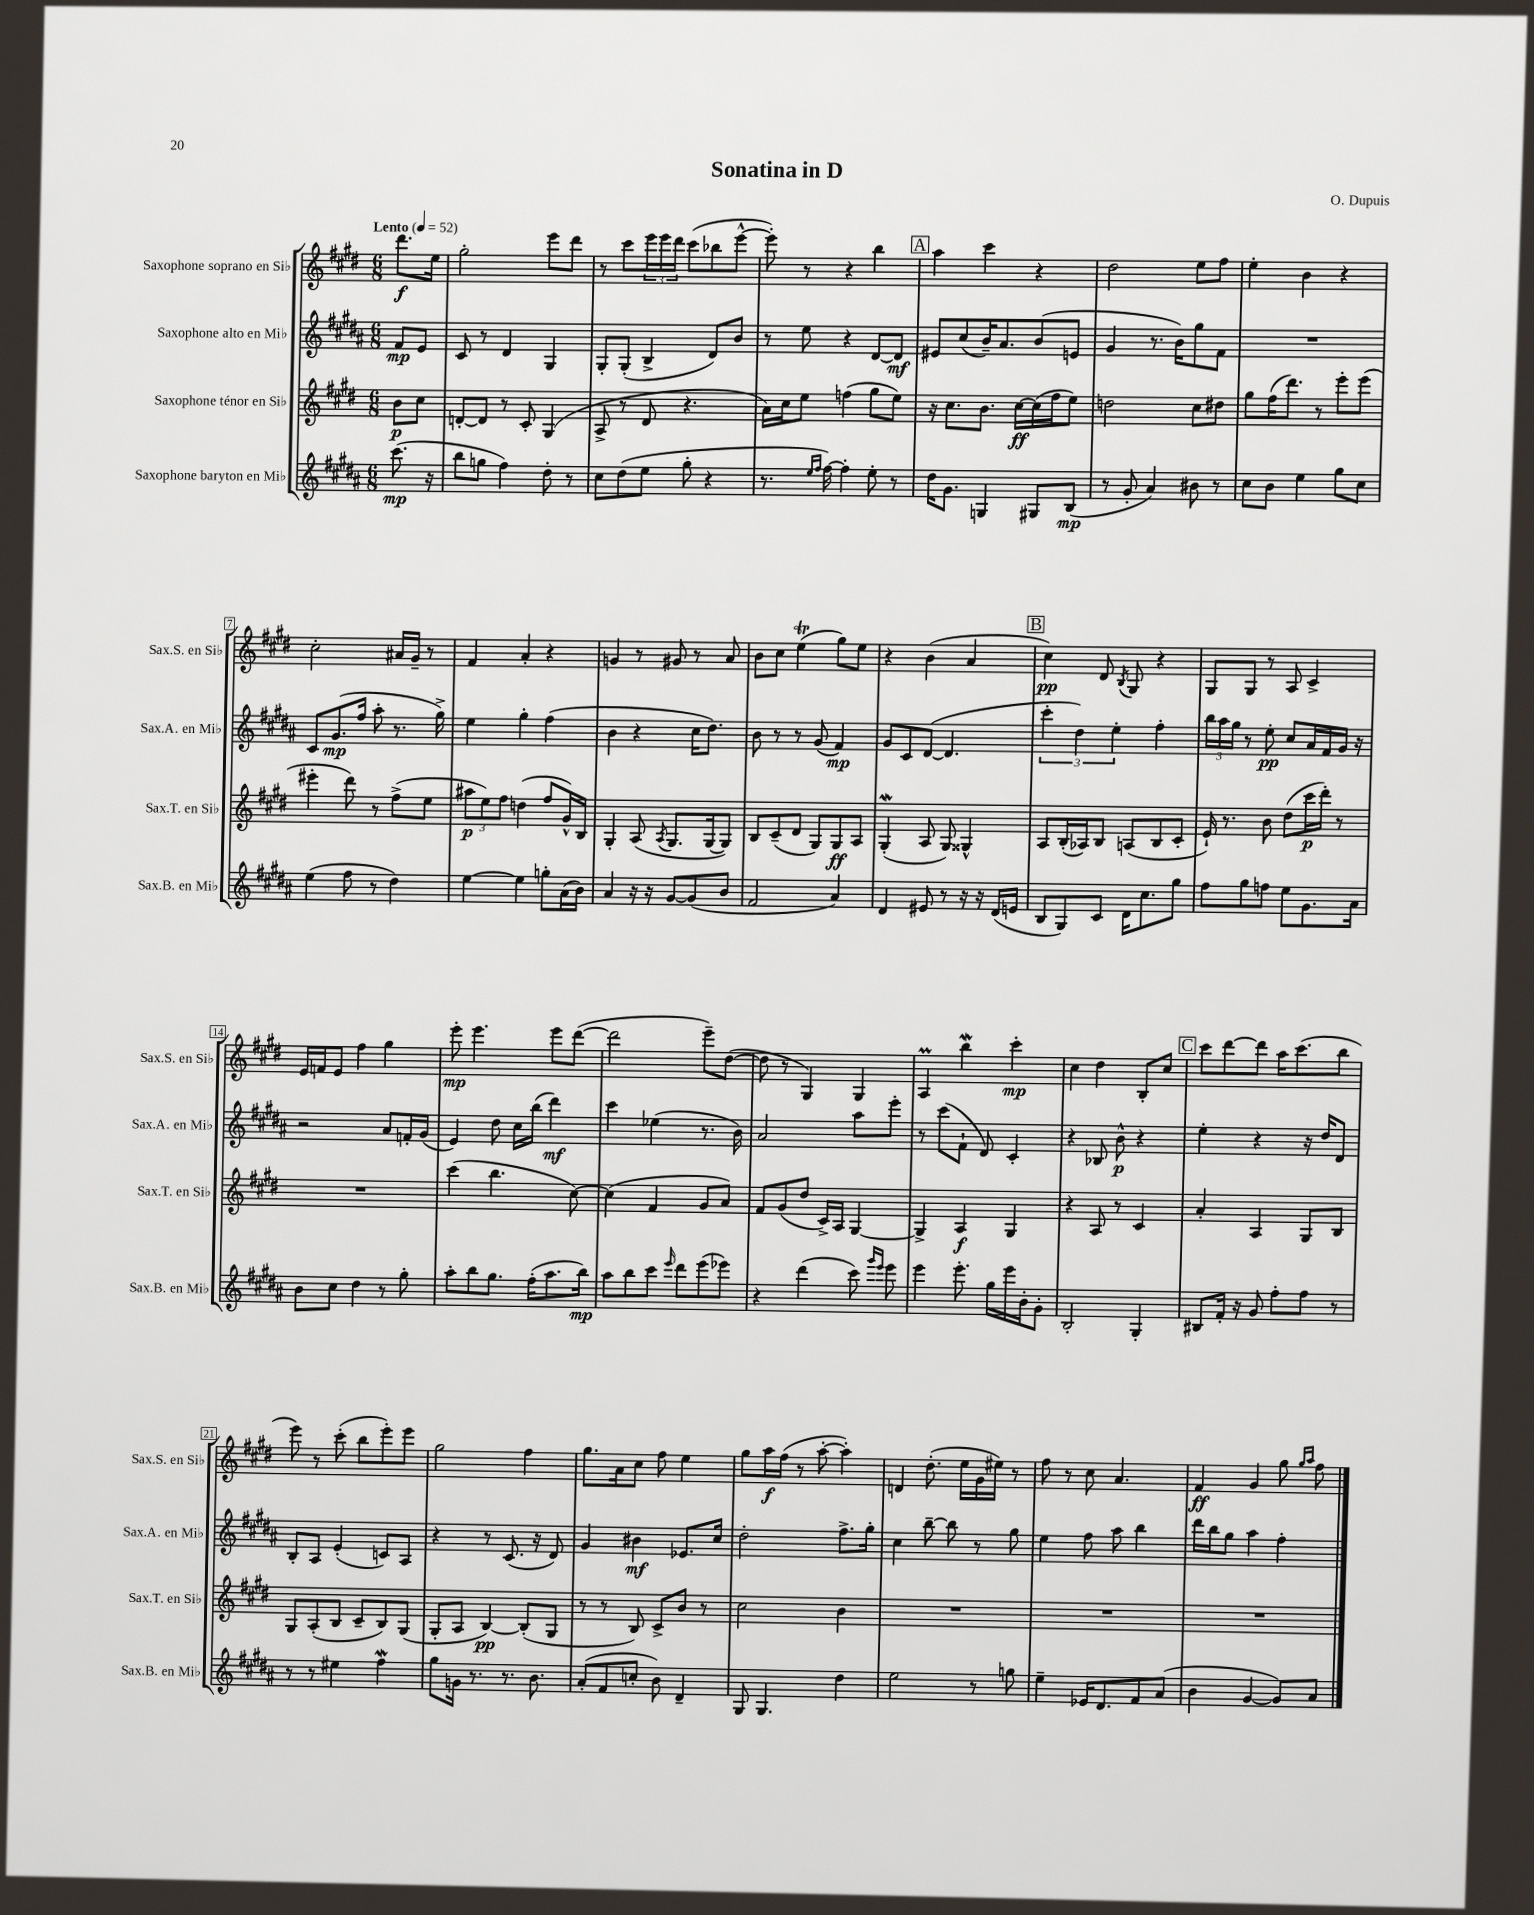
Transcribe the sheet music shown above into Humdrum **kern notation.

**kern	**dynam	**kern	**dynam	**kern	**dynam	**kern	**dynam
*part4	*part4	*part3	*part3	*part2	*part2	*part1	*part1
*staff4	*staff4	*staff3	*staff3	*staff2	*staff2	*staff1	*staff1
*I"Saxophone baryton en Mi♭	*	*I"Saxophone ténor en Si♭	*	*I"Saxophone alto en Mi♭	*	*I"Saxophone soprano en Si♭	*
*I'Sax.B. en Mi♭	*	*I'Sax.T. en Si♭	*	*I'Sax.A. en Mi♭	*	*I'Sax.S. en Si♭	*
*clefG2	*	*clefG2	*	*clefG2	*	*clefG2	*
*k[f#c#g#d#a#]	*	*k[f#c#g#d#]	*	*k[f#c#g#d#a#]	*	*k[f#c#g#d#]	*
*M6/8	*	*M6/8	*	*M6/8	*	*M6/8	*
*MM52	*	*MM52	*	*MM52	*	*MM52	*
=	=	=	=	=	=	=	=
!	!	!	!	!	!	!LO:TX:a:B:t=Lento	!
(8.ccc#\	mp	8b\L	p	8f#/L	mp	8.ddd#\L	f
.	.	8cc#\J	.	8e/J	.	.	.
16r	.	.	.	.	.	16ee\Jk	.
=1	=1	=1	=1	=1	=1	=1	=1
8bb\L	.	[8dn'/L	.	8c#/	.	2gg#'\	.
8ggn\J	.	8d/J]	.	8r	.	.	.
4ff#\)	.	8r	.	4d#/	.	.	.
.	.	8c#'/	.	.	.	.	.
8dd#'\	.	(4G#/	.	4G#/	.	8eee\L	.
8r	.	.	.	.	.	8ddd#\J	.
=2	=2	=2	=2	=2	=2	=2	=2
8cc#\L	.	8A^/	.	8G#'/L	.	8r	.
(8dd#\	.	8r	.	(8G#'/J	.	8ccc#\L	.
8ee\J	.	8d#/	.	4B^/	.	24eee\L	.
.	.	.	.	.	.	24eee\	.
.	.	.	.	.	.	24ddd#\JJ	.
8gg#'\	.	4.r	.	.	.	(8ccc#\L	.
4r	.	.	.	8d#/L)	.	8bb-X\	.
.	.	.	.	8b/J	.	[8eee^^\J	.
=3	=3	=3	=3	=3	=3	=3	=3
8.r	.	16a\LL)	.	8r	.	8eee'\])	.
.	.	16cc#\J	.	.	.	.	.
.	.	8ee\J	.	8ee\	.	8r	.
16qqee/LL	.	.	.	.	.	.	.
16qqff#/JJ	.	.	.	.	.	.	.
[16ff#\)	.	.	.	.	.	.	.
4ff#'\]	.	(4ffn\	.	4r	.	4r	.
8ee'\	.	8gg#\L	.	[8d#/L	.	4bb\	.
8r	.	8ee\J)	.	8d#/J]	mf	.	.
!!LO:REH:place=s1:t=A
=4	=4	=4	=4	=4	=4	=4	=4
16dd#\KL	.	16r	.	8e#X/L	.	4aa\	.
8.g#\J	.	8.cc#\L	.	.	.	.	.
.	.	.	.	(8cc#/	.	.	.
4Gn/	.	8.b\J	.	16b~/K)	.	4ccc#\	.
.	.	.	.	8.a#/	.	.	.
.	.	[16cc#\LL	ff	.	.	.	.
8G#X/L	.	(16cc#\]	.	(8b/	.	4r	.
.	.	16ff#\J	.	.	.	.	.
(8B/J	mp	8ee\J)	.	8en/J	.	.	.
=5	=5	=5	=5	=5	=5	=5	=5
8r	.	2ddn\	.	4g#/	.	2dd#\	.
8g#'/	.	.	.	.	.	.	.
4a#/)	.	.	.	8.r	.	.	.
.	.	.	.	16b\KL)	.	.	.
8b#X\	.	8cc#\L	.	8gg#\	.	8ee\L	.
8r	.	8dd#X\J	.	8f#\J	.	8ff#\J	.
=6	=6	=6	=6	=6	=6	=6	=6
8cc#\L	.	8gg#\L	.	2.r	.	4ee'\	.
8b\J	.	(16ff#\K	.	.	.	.	.
.	.	8.ddd#\J)	.	.	.	.	.
4ee\	.	.	.	.	.	4b\	.
.	.	8r	.	.	.	.	.
8gg#\L	.	8eee'\L	.	.	.	4r	.
8cc#\J	.	(8eee\J	.	.	.	.	.
!!LO:LB:g=z
=7	=7	=7	=7	=7	=7	=7	=7
(4ee\	.	4eee#X'\	.	8c#/L	.	2cc#'\	.
.	.	.	.	(8.g#/	mp	.	.
8ff#\	.	8ddd#\)	.	.	.	.	.
.	.	.	.	16ff#/Jk	.	.	.
8r	.	8r	.	8aa#'\	.	.	.
4dd#\)	.	(8ff#^\L	.	8.r	.	16a#X/LL	.
.	.	.	.	.	.	16g#~/JJ	.
.	.	8ee\J	.	.	.	8r	.
.	.	.	.	16gg#^\)	.	.	.
=8	=8	=8	=8	=8	=8	=8	=8
[4ee\	.	12aa#X\L	p	4ee\	.	4f#/	.
.	.	12ee\)	.	.	.	.	.
.	.	12ff#\J	.	.	.	.	.
4ee\]	.	(4ddn\	.	4gg#'\	.	4a'/	.
8ggn'\L	.	8ff#/L	.	(4ff#\	.	4r	.
(16a#\L	.	16g#^^/L)	.	.	.	.	.
16b\JJ)	.	16B/JJ	.	.	.	.	.
=9	=9	=9	=9	=9	=9	=9	=9
4a#/	.	4G#'/	.	4b\	.	4gn/	.
16r	.	(8A/	.	4r	.	8r	.
16r	.	.	.	.	.	.	.
.	.	8qA/	.	.	.	.	.
[8g#/L	.	8.G#/L	.	.	.	8g#X/	.
(8g#/]	.	.	.	16cc#\KL	.	8r	.
.	.	[16G#/k	.	8.dd#\J)	.	.	.
8b/J	.	8G#/J])	.	.	.	8a/	.
=10	=10	=10	=10	=10	=10	=10	=10
2f#/	.	8B/L	.	8b\	.	8b\L	.
.	.	(8c#~/	.	8r	.	8cc#\J	.
.	.	8d#/J	.	8r	.	(4eeT\	.
.	.	8G#/L)	.	(8g#/	.	.	.
4a#/)	.	8G#/	ff	4f#/)	mp	8gg#\L)	.
.	.	8A/J	.	.	.	8ee\J	.
=11	=11	=11	=11	=11	=11	=11	=11
4d#/	.	(4G#W'/	.	8g#/L	.	4r	.
.	.	.	.	8c#/	.	.	.
8e#X/	.	8A/	.	([8d#/J	.	(4b\	.
8r	.	8G#/)	.	4.d#/]	.	.	.
16r	.	4G##X^^/	.	.	.	4a/	.
16r	.	.	.	.	.	.	.
(16d#/LL	.	.	.	.	.	.	.
16en/JJ	.	.	.	.	.	.	.
!!LO:REH:place=s1:t=B
=12	=12	=12	=12	=12	=12	=12	=12
8B/L	.	8A/L	.	6ccc#'\	.	4cc#\)	pp
8G#/)	.	(16B'/L	.	.	.	.	.
.	.	.	.	6dd#\)	.	.	.
.	.	16A-X/J)	.	.	.	.	.
8c#/J	.	8B/J	.	.	.	8d#/	.
.	.	.	.	6ee'\	.	.	.
.	.	.	.	.	.	8qB/	.
16d#\KL	.	(8An/L	.	.	.	8G#/	.
8.cc#\	.	.	.	.	.	.	.
.	.	8B/	.	4ff#'\	.	4r	.
8gg#\J	.	8c#'/J	.	.	.	.	.
=13	=13	=13	=13	=13	=13	=13	=13
8ff#\L	.	16e`/)	.	24bb\LL	.	8G#/L	.
.	.	.	.	24aa#\	.	.	.
.	.	8.r	.	.	.	.	.
.	.	.	.	24gg#\JJ	.	.	.
8gg#\	.	.	.	8r	.	8G#/J	.
8ffn\J	.	8b\	.	8ee'\	pp	8r	.
8ee\L	.	(8dd#\L	.	8cc#/L	.	8A/	.
8.g#\	.	16ccc#\L	p	16a#/L	.	4c#^/	.
.	.	16ddd#'\JJ)	.	16f#/	.	.	.
.	.	8r	.	16g#/JJ	.	.	.
16a#\Jk	.	.	.	16r	.	.	.
!!LO:LB:g=z
=14	=14	=14	=14	=14	=14	=14	=14
8b\L	.	2.r	.	2r	.	16e/LL	.
.	.	.	.	.	.	16fn/J	.
8cc#\J	.	.	.	.	.	8e/J	.
4dd#\	.	.	.	.	.	4ff#\	.
8r	.	.	.	8a#/L	.	4gg#\	.
8gg#'\	.	.	.	16fn'/L	.	.	.
.	.	.	.	(16g#/JJ	.	.	.
=15	=15	=15	=15	=15	=15	=15	=15
8aa#'\L	.	(4ccc#\	.	4e/)	.	8eee'\	mp
8bb\	.	.	.	.	.	4.eee\	.
8.gg#\J	.	4.bb\	.	8dd#\	.	.	.
.	.	.	.	16cc#\LL	.	.	.
(16ff#'\KL	.	.	.	(16bb\JJ	.	.	.
8.aa#\	.	.	.	4ddd#\)	mf	8eee\L	.
.	.	[8cc#\)	.	.	.	([8ddd#\J	.
16bb\Jk)	mp	.	.	.	.	.	.
=16	=16	=16	=16	=16	=16	=16	=16
8aa#\L	.	(4cc#\]	.	4ccc#\	.	2ddd#\]	.
8bb\	.	.	.	.	.	.	.
8ccc#\J	.	4f#/	.	(4ee-X\	.	.	.
16qqeee/	.	.	.	.	.	.	.
8ddd#\L	.	.	.	.	.	.	.
(8eee\	.	8g#/L	.	8.r	.	8eee~\L)	.
8eee-X\J)	.	8a/J)	.	.	.	([8dd#\J	.
.	.	.	.	16b\)	.	.	.
=17	=17	=17	=17	=17	=17	=17	=17
4r	.	8f#/L	.	2a#/	.	8dd#\]	.
.	.	(8g#/	.	.	.	8r	.
(4ddd#\	.	8dd#/J	.	.	.	4G#/)	.
.	.	16c#^/LL)	.	.	.	.	.
.	.	16A/JJ	.	.	.	.	.
8ccc#\)	.	[4G#/	.	8aa#\L	.	4G#/	.
16qqggg#/LL	.	.	.	.	.	.	.
16qqeee/JJ	.	.	.	.	.	.	.
8eee\	.	.	.	8eee'\J	.	.	.
=18	=18	=18	=18	=18	=18	=18	=18
4eee\	.	4G#^/]	.	8r	.	4AM/	.
.	.	.	.	(8ccc#\L	.	.	.
8.eee'\	.	4A/	f	8f#`\J	.	4bbW\	.
.	.	.	.	8d#/)	.	.	.
16gg#\LL	.	.	.	.	.	.	.
16eee\	.	4G#/	.	4c#'/	.	4ccc#'\	mp
16b'\J	.	.	.	.	.	.	.
8g#'\J	.	.	.	.	.	.	.
=19	=19	=19	=19	=19	=19	=19	=19
2B'/	.	4r	.	4r	.	4cc#\	.
.	.	8A/	.	8B-X/	.	4dd#\	.
.	.	8r	.	8b^^\	p	.	.
4G#'/	.	4c#/	.	4r	.	8B'/L	.
.	.	.	.	.	.	8cc#/J	.
!!LO:REH:place=s1:t=C
=20	=20	=20	=20	=20	=20	=20	=20
8B#X/L	.	4a'/	.	4ee'\	.	8ccc#\L	.
16f#'/Jk	.	.	.	.	.	[8ddd#\	.
16r	.	.	.	.	.	.	.
8g#/	.	4A/	.	4r	.	8ddd#\J]	.
8ff#'\L	.	.	.	.	.	16aa\KL	.
.	.	.	.	.	.	(8.ccc#\	.
8ff#\J	.	8G#/L	.	16r	.	.	.
.	.	.	.	16dd#/KL	.	.	.
8r	.	8B/J	.	8d#/J	.	8bb\J	.
!!LO:LB:g=z
=21	=21	=21	=21	=21	=21	=21	=21
8r	.	8G#/L	.	8B'/L	.	8eee\)	.
8r	.	(8A'/	.	8A#/J	.	8r	.
4ee#X\	.	8B/J	.	(4e'/	.	(8ccc#'\	.
.	.	8c#~/L	.	.	.	8bb\L	.
4ff#W\	.	8B/)	.	8cn/L)	.	8eee'\)	.
.	.	(8G#/J	.	8A#/J	.	8eee\J	.
=22	=22	=22	=22	=22	=22	=22	=22
8gg#\L	.	8G#'/L	.	4r	.	2gg#\	.
16gn\Jk	.	8A/J	.	.	.	.	.
8.r	.	.	.	.	.	.	.
.	.	[4B/)	pp	8r	.	.	.
8.r	.	.	.	(8.c#/	.	.	.
.	.	(8B'/L]	.	.	.	4ff#\	.
8.b\	.	.	.	16r	.	.	.
.	.	8G#/J	.	8d#/)	.	.	.
=23	=23	=23	=23	=23	=23	=23	=23
(8a#'/L	.	8r	.	4g#/	.	8.gg#\L	.
8f#/	.	8r	.	.	.	.	.
.	.	.	.	.	.	16a\k	.
8ccn'/J	.	8B/)	.	4b#X\	mf	8cc#\J	.
8b\)	.	8c#^/L	.	.	.	8ff#\	.
4d#~/	.	8b/J	.	8.e-X/L	.	4ee\	.
.	.	8r	.	.	.	.	.
.	.	.	.	16cc#/Jk	.	.	.
=24	=24	=24	=24	=24	=24	=24	=24
8G#/	.	2cc#\	.	2dd#'\	.	8gg#\L	.
4.G#/	.	.	.	.	.	16aa\L	f
.	.	.	.	.	.	(16ff#\JJ	.
.	.	.	.	.	.	8r	.
.	.	.	.	.	.	[8aa'\	.
4dd#\	.	4b\	.	8.ff#^\L	.	4aa'\])	.
.	.	.	.	16gg#'\Jk	.	.	.
=25	=25	=25	=25	=25	=25	=25	=25
2ee\	.	2.r	.	4cc#\	.	4dn/	.
.	.	.	.	[8bb~\	.	(8.dd#'\	.
.	.	.	.	8bb\]	.	.	.
.	.	.	.	.	.	16ee\LL	.
8r	.	.	.	8r	.	16g#\	.
.	.	.	.	.	.	16ee#X\JJ)	.
8ggn\	.	.	.	8gg#\	.	8r	.
=26	=26	=26	=26	=26	=26	=26	=26
4ee~\	.	2.r	.	4ee\	.	8ff#\	.
.	.	.	.	.	.	8r	.
16e-X/KL	.	.	.	8ff#\	.	8cc#\	.
8.d#/	.	.	.	.	.	.	.
.	.	.	.	8aa#\	.	4.a/	.
8f#/	.	.	.	4bb\	.	.	.
(8a#/J	.	.	.	.	.	.	.
=27	=27	=27	=27	=27	=27	=27	=27
4b\	.	2.r	.	16ddd#\LL	.	4f#/	ff
.	.	.	.	16bb\J	.	.	.
.	.	.	.	8gg#\J	.	.	.
[4g#/	.	.	.	4aa#\	.	4g#/	.
8g#/L])	.	.	.	4ff#'\	.	8gg#\	.
.	.	.	.	.	.	16qqgg#/LL	.
.	.	.	.	.	.	16qqaa/JJ	.
8a#/J	.	.	.	.	.	8ff#\	.
==	==	==	==	==	==	==	==
*-	*-	*-	*-	*-	*-	*-	*-
